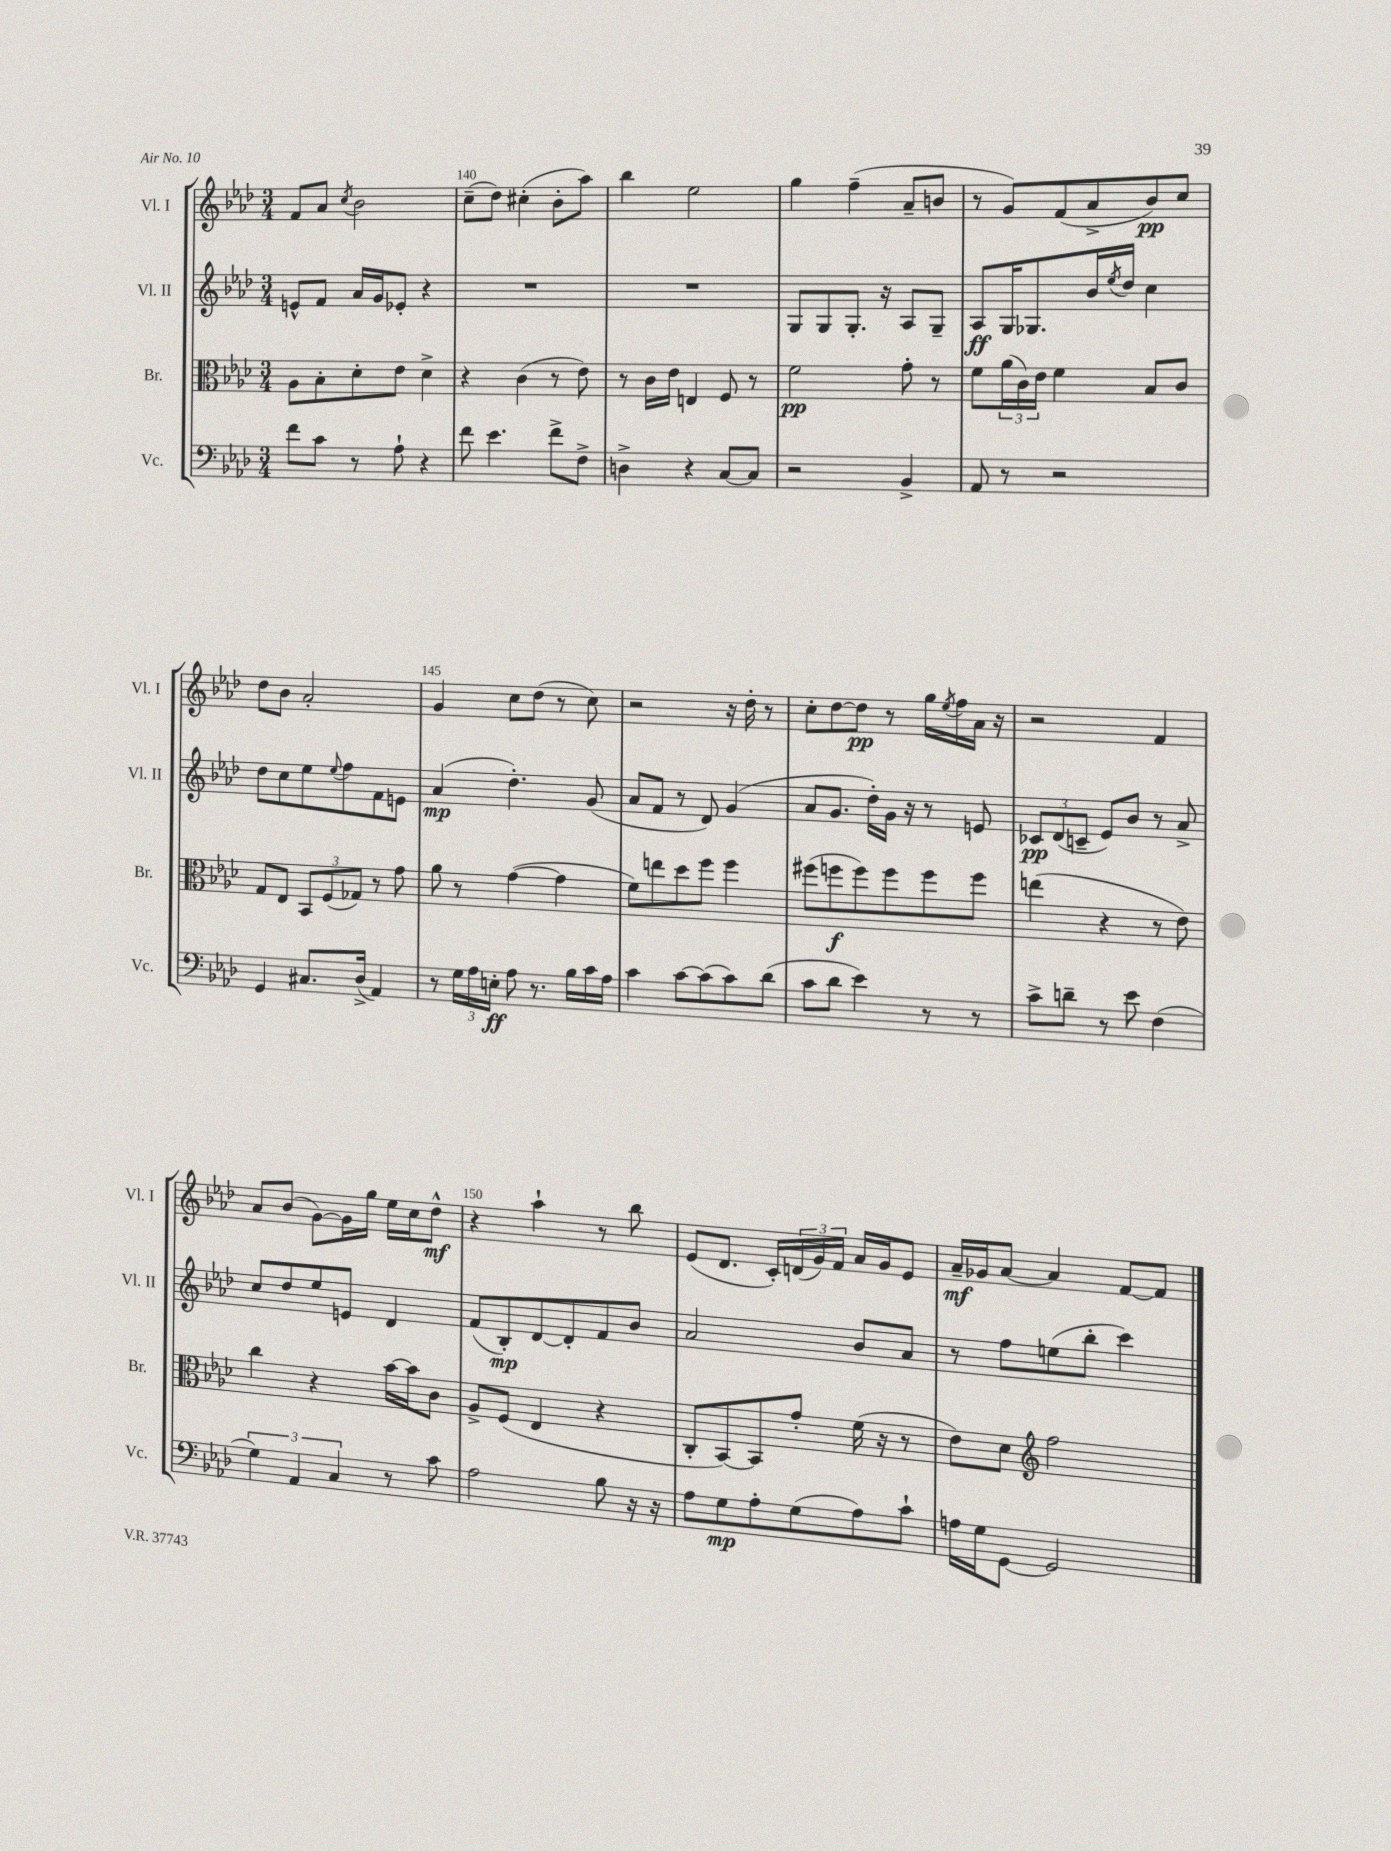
<<
\new StaffGroup <<
\new Staff = "s0" \with { instrumentName = "Vl. I" shortInstrumentName = "Vl. I" } {
    \clef treble \key aes \major \numericTimeSignature \time 3/4
    f'8 aes'8 \acciaccatura { c''8 } bes'2 |
    c''8--( des''8) cis''4-.( bes'8-. aes''8) |
    bes''4 ees''2 |
    g''4 f''4--( aes'8-- b'8 |
    r8 g'8) f'8( aes'8-> bes'8\pp) c''8 |
    des''8 bes'8 aes'2-. |
    g'4 c''8 des''8( r8 c''8) |
    r2 r16 des''16-. r8 |
    c''8-. des''8~ des''8\pp r8 g''16 \acciaccatura { ees''8 } f''16 aes'16 r16 |
    r2 f'4 |
    aes'8 bes'8( g'8~) g'16 g''16 ees''16 c''16 des''8-^\mf |
    r4 aes''4-! r8 bes''8 |
    ees'8( des'8. c'16-.) \tuplet 3/2 { d'16( g'16) f'16 } aes'16 g'16 ees'8 |
    aes'16--\mf ges'16 aes'8~ aes'4 f'8~ f'8 \bar "|." |
}
\new Staff = "s1" \with { instrumentName = "Vl. II" shortInstrumentName = "Vl. II" } {
    \clef treble \key aes \major \numericTimeSignature \time 3/4
    e'8-^ f'8 aes'16 g'16 ees'8-. r4 |
    R2. |
    R2. |
    g8 g8 g8.-. r16 aes8 g8-- |
    aes8\ff g16 ges8. bes'16 \acciaccatura { ees''8 } des''16 c''4 |
    des''8 c''8 ees''8 \appoggiatura { ees''8 } f''8 f'8 e'8 |
    aes'4\mp( des''4.-.) g'8( |
    aes'8 f'8 r8 des'8) g'4( |
    aes'8 g'8. des''16-.) g'16 r16 r8 e'8 |
    \tuplet 3/2 { ces'8\pp des'8( c'8-- } ees'8) bes'8 r8 aes'8-> |
    c''8 des''8 ees''8 e'8 des'4 |
    f'8( bes8-.\mp) des'8~ des'8-. f'8 bes'8 |
    aes'2 bes'8 aes'8 |
    r8 f''8 e''8( bes''8-. c'''4) \bar "|." |
}
\new Staff = "s2" \with { instrumentName = "Br." shortInstrumentName = "Br." } {
    \clef alto \key aes \major \numericTimeSignature \time 3/4
    aes8 bes8-. des'8-. ees'8 des'4-> |
    r4 c'4( r8 ees'8) |
    r8 c'16 ees'16 e4 f8 r8 |
    f'2\pp g'8-. r8 |
    f'8 \tuplet 3/2 { aes'16( c'16) ees'16 } f'4 bes8 c'8 |
    g8 ees8 \tuplet 3/2 { bes,8 f8( ges8) } r8 g'8 |
    aes'8 r8 g'4~( g'4 |
    f'8) e''8 des''8 f''8 f''4 |
    fis''8( f''8\f f''8) f''8 f''8 f''8 |
    e''4( r4 r8 ees'8) |
    c''4 r4 bes'16~ bes'16 c'8 |
    aes8-> f8( ees4 r4 |
    c8-. bes,8~) bes,8 g'8-. f'16( r16 r8 |
    ees'8) des'8 \clef treble f''2 \bar "|." |
}
\new Staff = "s3" \with { instrumentName = "Vc." shortInstrumentName = "Vc." } {
    \clef bass \key aes \major \numericTimeSignature \time 3/4
    f'8 c'8 r8 aes8-! r4 |
    f'8 ees'4. f'8-> f8-> |
    d4-> r4 c8~ c8 |
    r2 bes,4-> |
    aes,8 r8 r2 |
    g,4 cis8. des16->( aes,4) |
    r8 \tuplet 3/2 { g16 aes16 e16-.\ff } aes8 r8. bes16 c'16 aes16 |
    c'4 c'8~ c'8( c'8) des'8( |
    c'8 des'8 ees'4) r8 r8 |
    c'8-> d'8-- r8 ees'8 f4( |
    \tuplet 3/2 { g4) aes,4 c4 } r8 c'8 |
    aes2 bes8 r16 r16 |
    aes8 g8\mp aes8-. g8( aes8) c'8-! |
    a16 g16 g,8~ g,2 \bar "|." |
}
>>
>>
\layout { \context { \Score currentBarNumber = #139 \override BarNumber.break-visibility = ##(#f #t #t) barNumberVisibility = #(every-nth-bar-number-visible 5) } }
